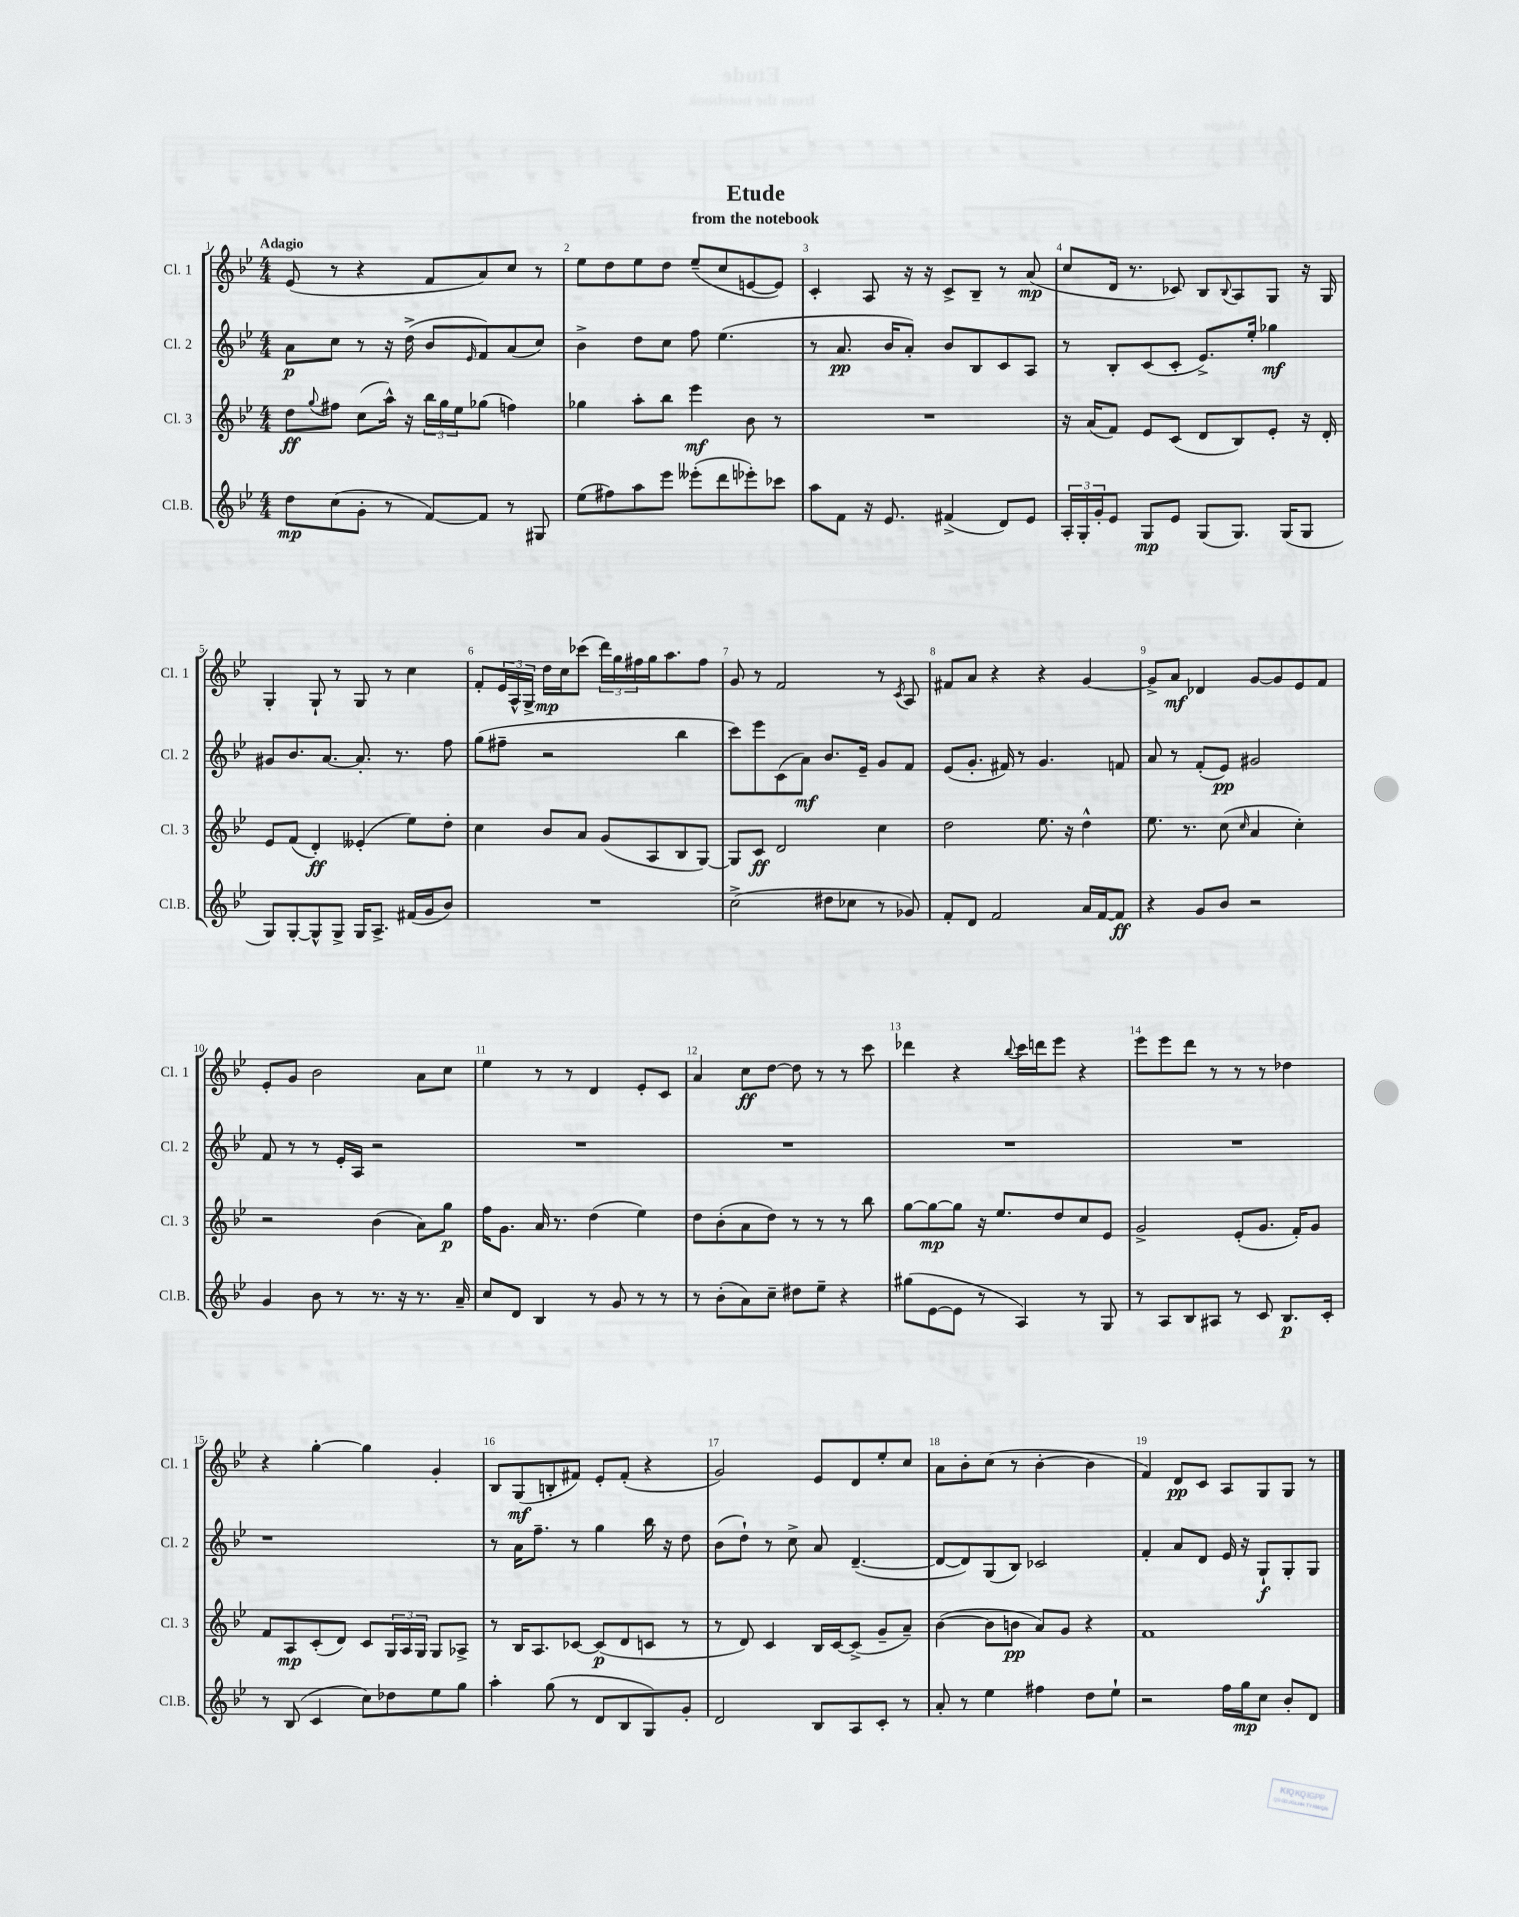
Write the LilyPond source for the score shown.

\header { title = "Etude" subtitle = "from the notebook" }
<<
\new StaffGroup <<
\new Staff = "s0" \with { instrumentName = "Cl. 1" shortInstrumentName = "Cl. 1" } {
    \clef treble \key bes \major \numericTimeSignature \time 4/4 \tempo "Adagio"
    ees'8( r8 r4 f'8 a'8) c''8 r8 |
    ees''8 d''8 ees''8 d''8 ees''8--( c''8 e'8~ e'8) |
    c'4-. a8 r16 r16 c'8-> bes8-- r8 a'8\mp( |
    c''8 d'16 r8. ces'8) bes8 \appoggiatura { bes8 } a8 g8 r16 g16 |
    g4-. g8-! r8 g8 r8 c''4 |
    f'8-. \tuplet 3/2 { ees'16 a16-^ g16-> } d''16\mp c''16 ces'''8( \tuplet 3/2 { d'''16) g''16 fis''16 } g''16 a''8. fis''8 |
    g'8 r8 f'2 r8 \acciaccatura { c'8 } a8 |
    fis'8 a'8 r4 r4 g'4~ |
    g'8-> a'8\mf des'4 g'8~ g'8 ees'8 f'8 |
    ees'8-. g'8 bes'2 a'8 c''8 |
    ees''4 r8 r8 d'4 ees'8-. c'8 |
    a'4 c''8\ff d''8~ d''8 r8 r8 c'''8 |
    des'''4 r4 \appoggiatura { bes''8 } c'''16 d'''16 ees'''8 r4 |
    ees'''8 ees'''8 d'''8 r8 r8 r8 des''4 |
    r4 g''4~-. g''4 g'4-. |
    bes8 g8\mf( b8-. fis'8) ees'8-. fis'8-.( r4 |
    g'2) ees'8 d'8 ees''8-. c''8 |
    a'8 bes'8-. c''8( r8 bes'4~-. bes'4 |
    f'4) d'8\pp c'8 a8 g8 g8 r8 \bar "|." |
}
\new Staff = "s1" \with { instrumentName = "Cl. 2" shortInstrumentName = "Cl. 2" } {
    \clef treble \key bes \major \numericTimeSignature \time 4/4
    a'8\p c''8 r8 r16 d''16->( bes'8 \grace { ees'16 } f'8) a'8( c''8) |
    bes'4-> d''8 c''8 f''8 ees''4.( |
    r8 a'8.\pp bes'16 a'8-.) bes'8 bes8 c'8 a8 |
    r8 bes8-. c'8( c'8-. ees'8.->) ees''16-. ges''4\mf |
    gis'8 bes'8. a'8.~ a'8.-. r8. f''8 |
    g''8( fis''8-- r2 bes''4 |
    c'''8) ees'''8 c'8( a'8\mf) bes'8. ees'16-- g'8 f'8 |
    ees'8( g'8.-. fis'16) r8 g'4. f'8 |
    a'8 r8 f'8-.( ees'8\pp) gis'2 |
    f'8 r8 r8 ees'16-. a16 r2 |
    R1 |
    R1 |
    R1 |
    R1 |
    r1 |
    r8 a'16 f''8.-- r8 g''4 bes''16 r16 d''8 |
    bes'8( d''8-!) r8 c''8-> a'8 d'4.~--( |
    d'8~ d'8) g8( bes8) ces'2 |
    f'4-. a'8 d'8 ees'16 r16 g8-!\f g8-. g8 \bar "|." |
}
\new Staff = "s2" \with { instrumentName = "Cl. 3" shortInstrumentName = "Cl. 3" } {
    \clef treble \key bes \major \numericTimeSignature \time 4/4
    d''8\ff \appoggiatura { g''8 } fis''8 c''8( a''16-^) r16 \tuplet 3/2 { bes''16 g''16 ees''16 } ges''8( f''4) |
    ges''4 a''8-. bes''8 ees'''4\mf bes'8 r8 |
    R1 |
    r16 a'16( f'8) ees'8 c'8( d'8 bes8) ees'8-. r16 d'16-. |
    ees'8 f'8( d'4-.\ff) eeses'4-.( ees''8) d''8-. |
    c''4 bes'8 a'8 g'8( a8 bes8 g8~) |
    g8 c'8\ff d'2 c''4 |
    d''2 ees''8. r16 d''4-^ |
    ees''8. r8. c''8( \grace { c''16 } a'4 c''4-.) |
    r2 bes'4( a'8) g''8\p |
    f''16 g'8. a'16 r8. d''4( ees''4) |
    d''8 bes'8-.( a'8 d''8) r8 r8 r8 bes''8 |
    g''8~ g''8~\mp g''8 r16 ees''8. d''8 c''8 ees'8 |
    g'2-> ees'8-.( g'8. f'16-.) g'8 |
    f'8 a8\mp c'8-.( d'8) c'8 \tuplet 3/2 { g16 a16 g16 } g8 aes8-> |
    r8 bes16 a8. ces'8~ ces'8\p( d'8 c'8 r8 |
    r8 d'8) c'4 bes16 c'16~ c'8->( g'8-- a'8--) |
    bes'4~( bes'8 b'8\pp a'8) g'8 r4 |
    f'1 \bar "|." |
}
\new Staff = "s3" \with { instrumentName = "Cl.B." shortInstrumentName = "Cl.B." } {
    \clef treble \key bes \major \numericTimeSignature \time 4/4
    d''8\mp c''8( g'8-. r8 f'8~) f'8 r8 gis8 |
    ees''8( fis''8) a''8 ees'''8 eeses'''8-.( d'''8 ees'''8-.) ces'''8 |
    a''8 f'8 r16 ees'8. fis'4->( d'8) ees'8 |
    \tuplet 3/2 { a16-. g16-. g'16-. } ees'8 g8\mp ees'8 g8( g8.) g16( g8 |
    g8) g8~-. g8-^ g8-> g16 a8.-> fis'16( g'16 bes'8) |
    R1 |
    c''2->( dis''8 ces''8 r8 ges'8) |
    f'8-. d'8 f'2 a'16 f'16~ f'8\ff |
    r4 g'8 bes'8 r2 |
    g'4 bes'8 r8 r8. r16 r8. a'16-- |
    c''8 d'8 bes4 r8 g'8 r8 r8 |
    r8 bes'8-.( a'8) c''8-- dis''8 ees''8-- r4 |
    gis''8( ees'8~ ees'8 r8 a4) r8 g8 |
    r8 a8 bes8 ais8 r8 c'8 bes8.\p c'16-. |
    r8 bes8( c'4 c''8) des''8 ees''8 g''8 |
    a''4-. g''8( r8 d'8 bes8 g8) g'8-. |
    d'2 bes8 a8 c'8-. r8 |
    a'8-. r8 ees''4 fis''4 d''8 ees''8-! |
    r2 f''16 g''16\mp c''8 bes'8-. d'8 \bar "|." |
}
>>
>>
\layout { \context { \Score \override BarNumber.break-visibility = ##(#f #t #t) barNumberVisibility = #all-bar-numbers-visible } }
